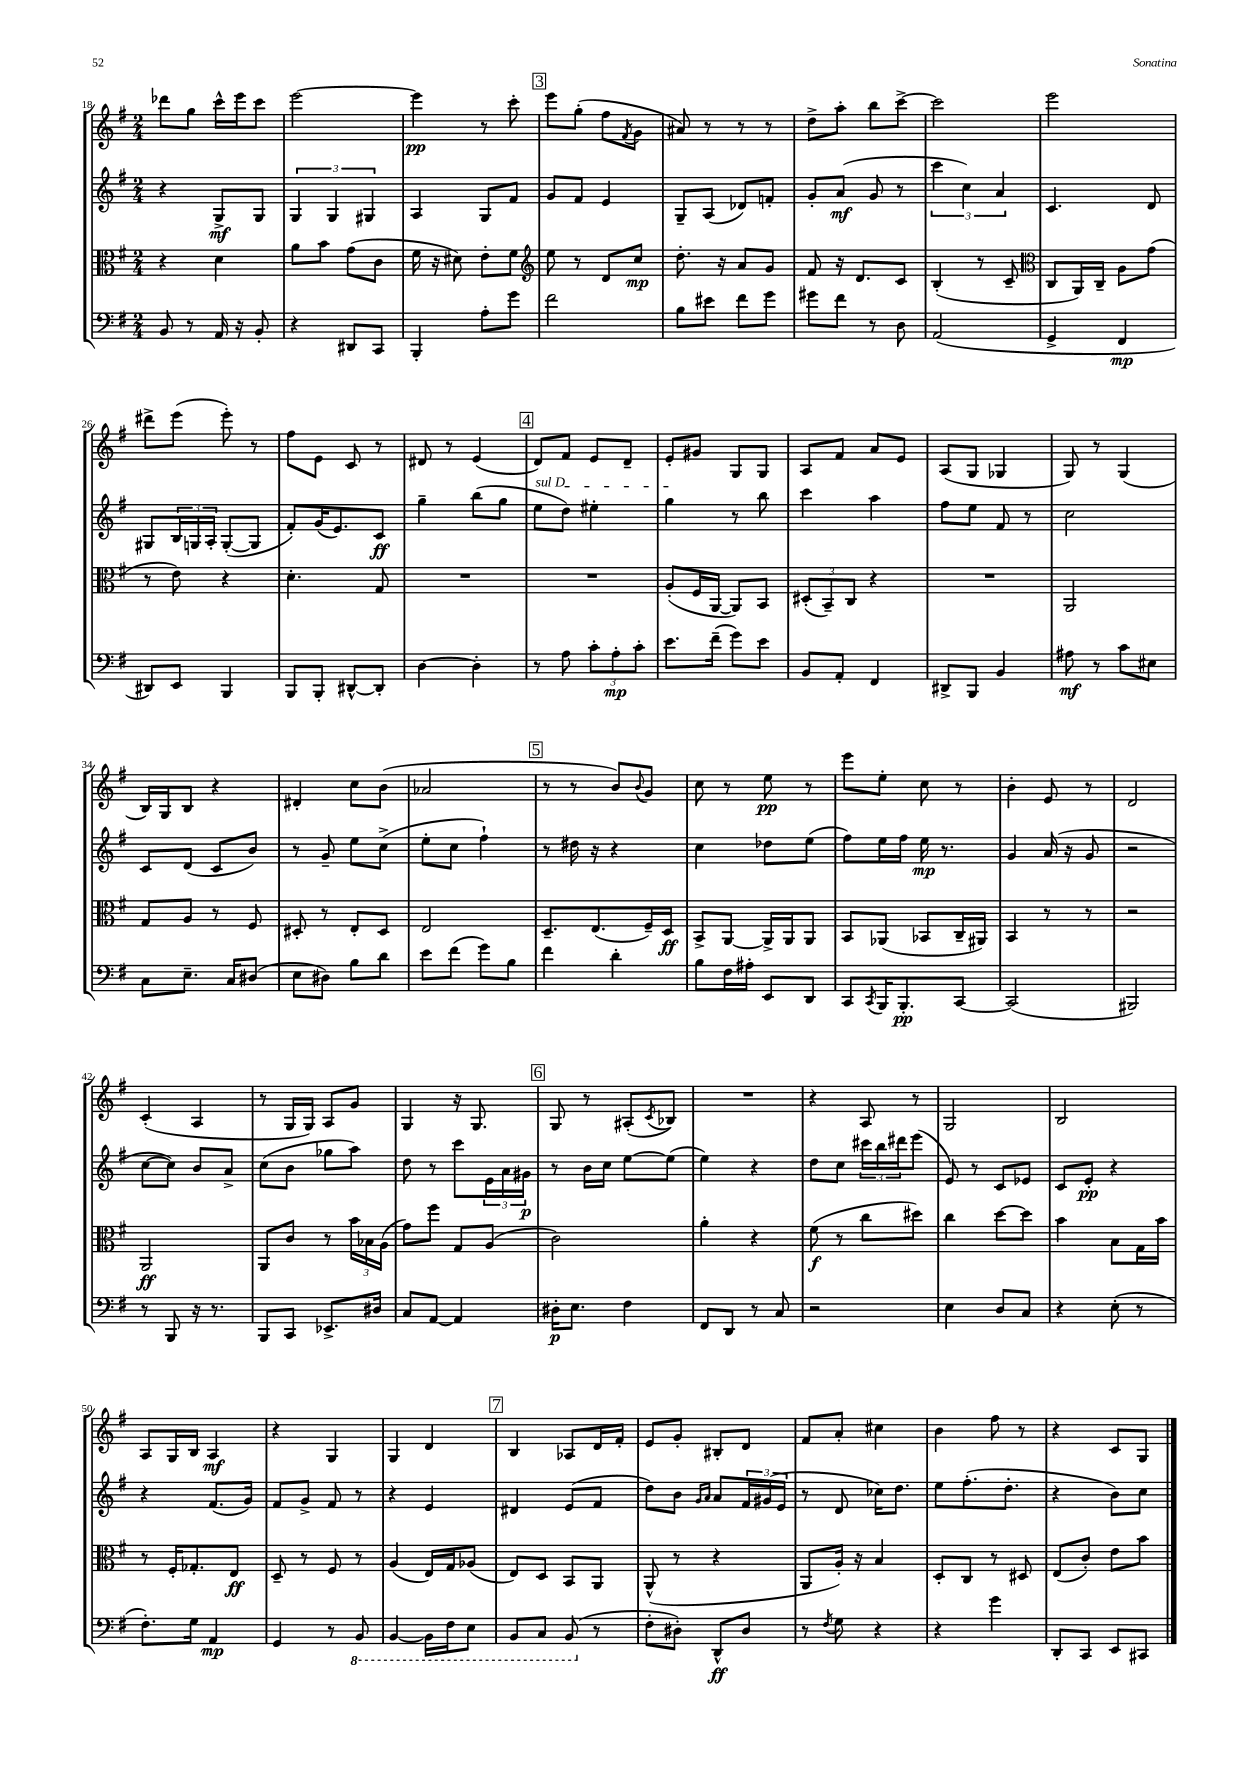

**kern	**kern	**kern	**kern
*staff4	*staff3	*staff2	*staff1
*clefF4	*clefC3	*clefG2	*clefG2
*k[f#]	*k[f#]	*k[f#]	*k[f#]
*M2/4	*M2/4	*M2/4	*M2/4
8BB	4r	4r	8ddd-
8r	.	.	8gg
16AA	4d	8G^	16ccc^^
16r	.	.	16eee
8BB'	.	8G	8ccc
=	=	=	=
4r	8a	6G	[2eee
.	8b	.	.
.	.	6G	.
8DD#	(8g	.	.
.	.	6G#	.
8CC	8c	.	.
=	=	=	=
4BBB'	16f#	4A	4eee]
.	16r	.	.
.	8d#)	.	.
8A'	8e'	8G	8r
8g	8f#	8f#	8ccc'
=	=	=	=
*	*clefG2	*	*
2f#	8ee	8g	8eee
.	8r	8f#	(8gg'
.	8d	4e	8ff#
.	.	.	8qf#
.	8cc	.	8g
=	=	=	=
8B	8.dd'	8G~	8a#)
8e#	.	(8A	8r
.	16r	.	.
8f#	8a	8d-)	8r
8g	8g	8f'	8r
=	=	=	=
8g#	8f#	8g'	8dd^
8f#	16r	(8a	8aa'
.	8.d	.	.
8r	.	8g	8bb
8D	8c	8r	[8ccc^
=	=	=	=
(2AA	(4B'	6ccc	2ccc]
.	.	6cc)	.
.	8r	.	.
.	.	6a	.
.	8c~	.	.
=	=	=	=
*	*clefC3	*	*
4GG^	8C	4.c	2eee
.	16AA)	.	.
.	16C~	.	.
4FF#	8A	.	.
.	(8g	8d	.
=	=	=	=
8DD#)	8r	8G#	8ddd#^
8EE	8e)	24B	(8eee
.	.	24G	.
.	.	24A'	.
4BBB	4r	([8G'	8eee')
.	.	8G]	8r
=	=	=	=
8BBB	4.d'	8f#')	8ff#
8BBB'	.	(16g	8e
.	.	8.e)	.
[8DD#^^	.	.	8c
8DD#']	8G	8c	8r
=	=	=	=
[4D	2r	4gg~	8d#
.	.	.	8r
4D']	.	(8bb	(4e
.	.	8gg	.
=	=	=	=
8r	2r	8ee	8d)
8A	.	8dd)	8f#
12c'	.	4ee#'	8e
12A'	.	.	.
.	.	.	8d~
12c'	.	.	.
=	=	=	=
8.e	(8A'	4gg	8e'
.	16F#	.	8g#
(16f#~	[16AA	.	.
8g)	8AA])	8r	8G
8e	8BB	8bb	8G
=	=	=	=
8BB	(12D#'	4ccc	8A
.	12BB~)	.	.
8AA'	.	.	8f#
.	12C	.	.
4FF#	4r	4aa	8a
.	.	.	8e
=	=	=	=
8DD#^	2r	8ff#	(8A
8BBB	.	8ee	8G
4BB	.	8f#	4G-
.	.	8r	.
=	=	=	=
8A#	2AA	2cc	8G)
8r	.	.	8r
8c	.	.	(4G
8E#	.	.	.
=	=	=	=
8C	8G	8c	16B)
.	.	.	16G
8.E~	8A	(8d	8B
.	8r	8c	4r
16C	.	.	.
(8D#	8F#	8b)	.
=	=	=	=
8E	8D#'	8r	4d#'
8D#)	8r	8g~	.
8B	8E'	8ee	8cc
8d	8D#	(8cc^	(8b
=	=	=	=
8e	2E	8ee'	2a-
(8f#	.	8cc	.
8g)	.	4ff#`)	.
8B	.	.	.
=	=	=	=
4f#	8.D~	8r	8r
.	.	16dd#	8r
.	(8.E	16r	.
4d'	.	4r	8b)
.	.	.	8qqb
.	16F#~)	.	8g
.	16D	.	.
=	=	=	=
8B	8BB^	4cc	8cc
16F#	[8AA	.	8r
16A#'	.	.	.
8EE	16AA^]	8dd-	8ee
.	16AA	.	.
8DD	8AA	(8ee	8r
=	=	=	=
8CC	8BB	8ff#)	8eee
8qCC	.	.	.
16BBB	(8AA-	16ee	8ee'
8.BBB'	.	16ff#	.
.	8BB-	16ee	8cc
.	.	8.r	.
[8CC	16C~	.	8r
.	16AA#)	.	.
=	=	=	=
(2CC]	4BB	4g	4b'
.	8r	(16a	8e
.	.	16r	.
.	8r	8g	8r
=	=	=	=
2BBB#)	2r	2r	2d
=	=	=	=
8r	2AA	[8cc	(4c'
8BBB	.	8cc])	.
16r	.	8b	4A
8.r	.	.	.
.	.	8a^	.
=	=	=	=
8BBB	8AA	(8cc	8r
8CC	8c	8b	16G
.	.	.	16G)
8.EE-^	8r	8gg-	8A
.	24b	8aa)	8g
.	24B-	.	.
16D#	.	.	.
.	(24A	.	.
=	=	=	=
8C	8g)	8dd	4G
[8AA	8ff#	8r	.
4AA]	8G	8ccc	16r
.	.	.	8.G
.	(8A	24e	.
.	.	24a	.
.	.	24g#	.
=	=	=	=
16D#'	2c)	8r	8G
8.E	.	.	.
.	.	16b	8r
.	.	16cc	.
4F#	.	[8ee	(8A#'
.	.	.	8qc
.	.	(8ee]	8B-)
=	=	=	=
8FF#	4a'	4ee)	2r
8DD	.	.	.
8r	4r	4r	.
8C	.	.	.
=	=	=	=
2r	(8f#	8dd	4r
.	8r	8cc	.
.	8cc	24ccc#	8A
.	.	24bb	.
.	.	24ddd#	.
.	8dd#)	(8eee	8r
=	=	=	=
4E	4cc	8e)	2G
.	.	8r	.
8D	[8dd	8c	.
8C	8dd]	8e-	.
=	=	=	=
4r	4b	8c	2B
.	.	8e'	.
(8E'	8B	4r	.
8r	16G	.	.
.	16b	.	.
=	=	=	=
8.F#')	8r	4r	8A
.	16F#'	.	16G
16G	8.G-'	.	16B
4AA	.	(8.f#	4A
.	8E	.	.
.	.	16g)	.
=	=	=	=
4GG	8D~	8f#	4r
.	8r	8g^	.
8r	8F#	8f#	4G
8BBB	8r	8r	.
=	=	=	=
[4BBB	(4A	4r	4G
16BBB]	16E)	4e	4d
16FF#	16G	.	.
8EE	(8A-	.	.
=	=	=	=
8BBB	8E)	4d#	4B
8CC	8D	.	.
(8BBB	8BB	(8e	8A-
8r	8AA	8f#	16d
.	.	.	16f#'
=	=	=	=
8F#'	(8AA^^	8dd)	8e
8D#')	8r	8b	8g'
.	.	16qqg	.
.	.	16qqa	.
8DD^^	4r	8a	8B#'
8D#	.	24f#	8d
.	.	(24g#	.
.	.	24e	.
=	=	=	=
8r	8AA	8r	8f#
8qF#	.	.	.
8G	16A')	8d	8a'
.	16r	.	.
4r	4B	16cc-)	4cc#
.	.	8.dd	.
=	=	=	=
4r	8D'	8ee	4b
.	8C	(8.ff#'	.
4g	8r	.	8ff#
.	.	8.dd'	.
.	8D#	.	8r
=	=	=	=
8DD'	(8E	4r	4r
8CC	8c')	.	.
8EE	8e	8b)	8c
8CC#	8b	8cc	8G
==	==	==	==
*-	*-	*-	*-
